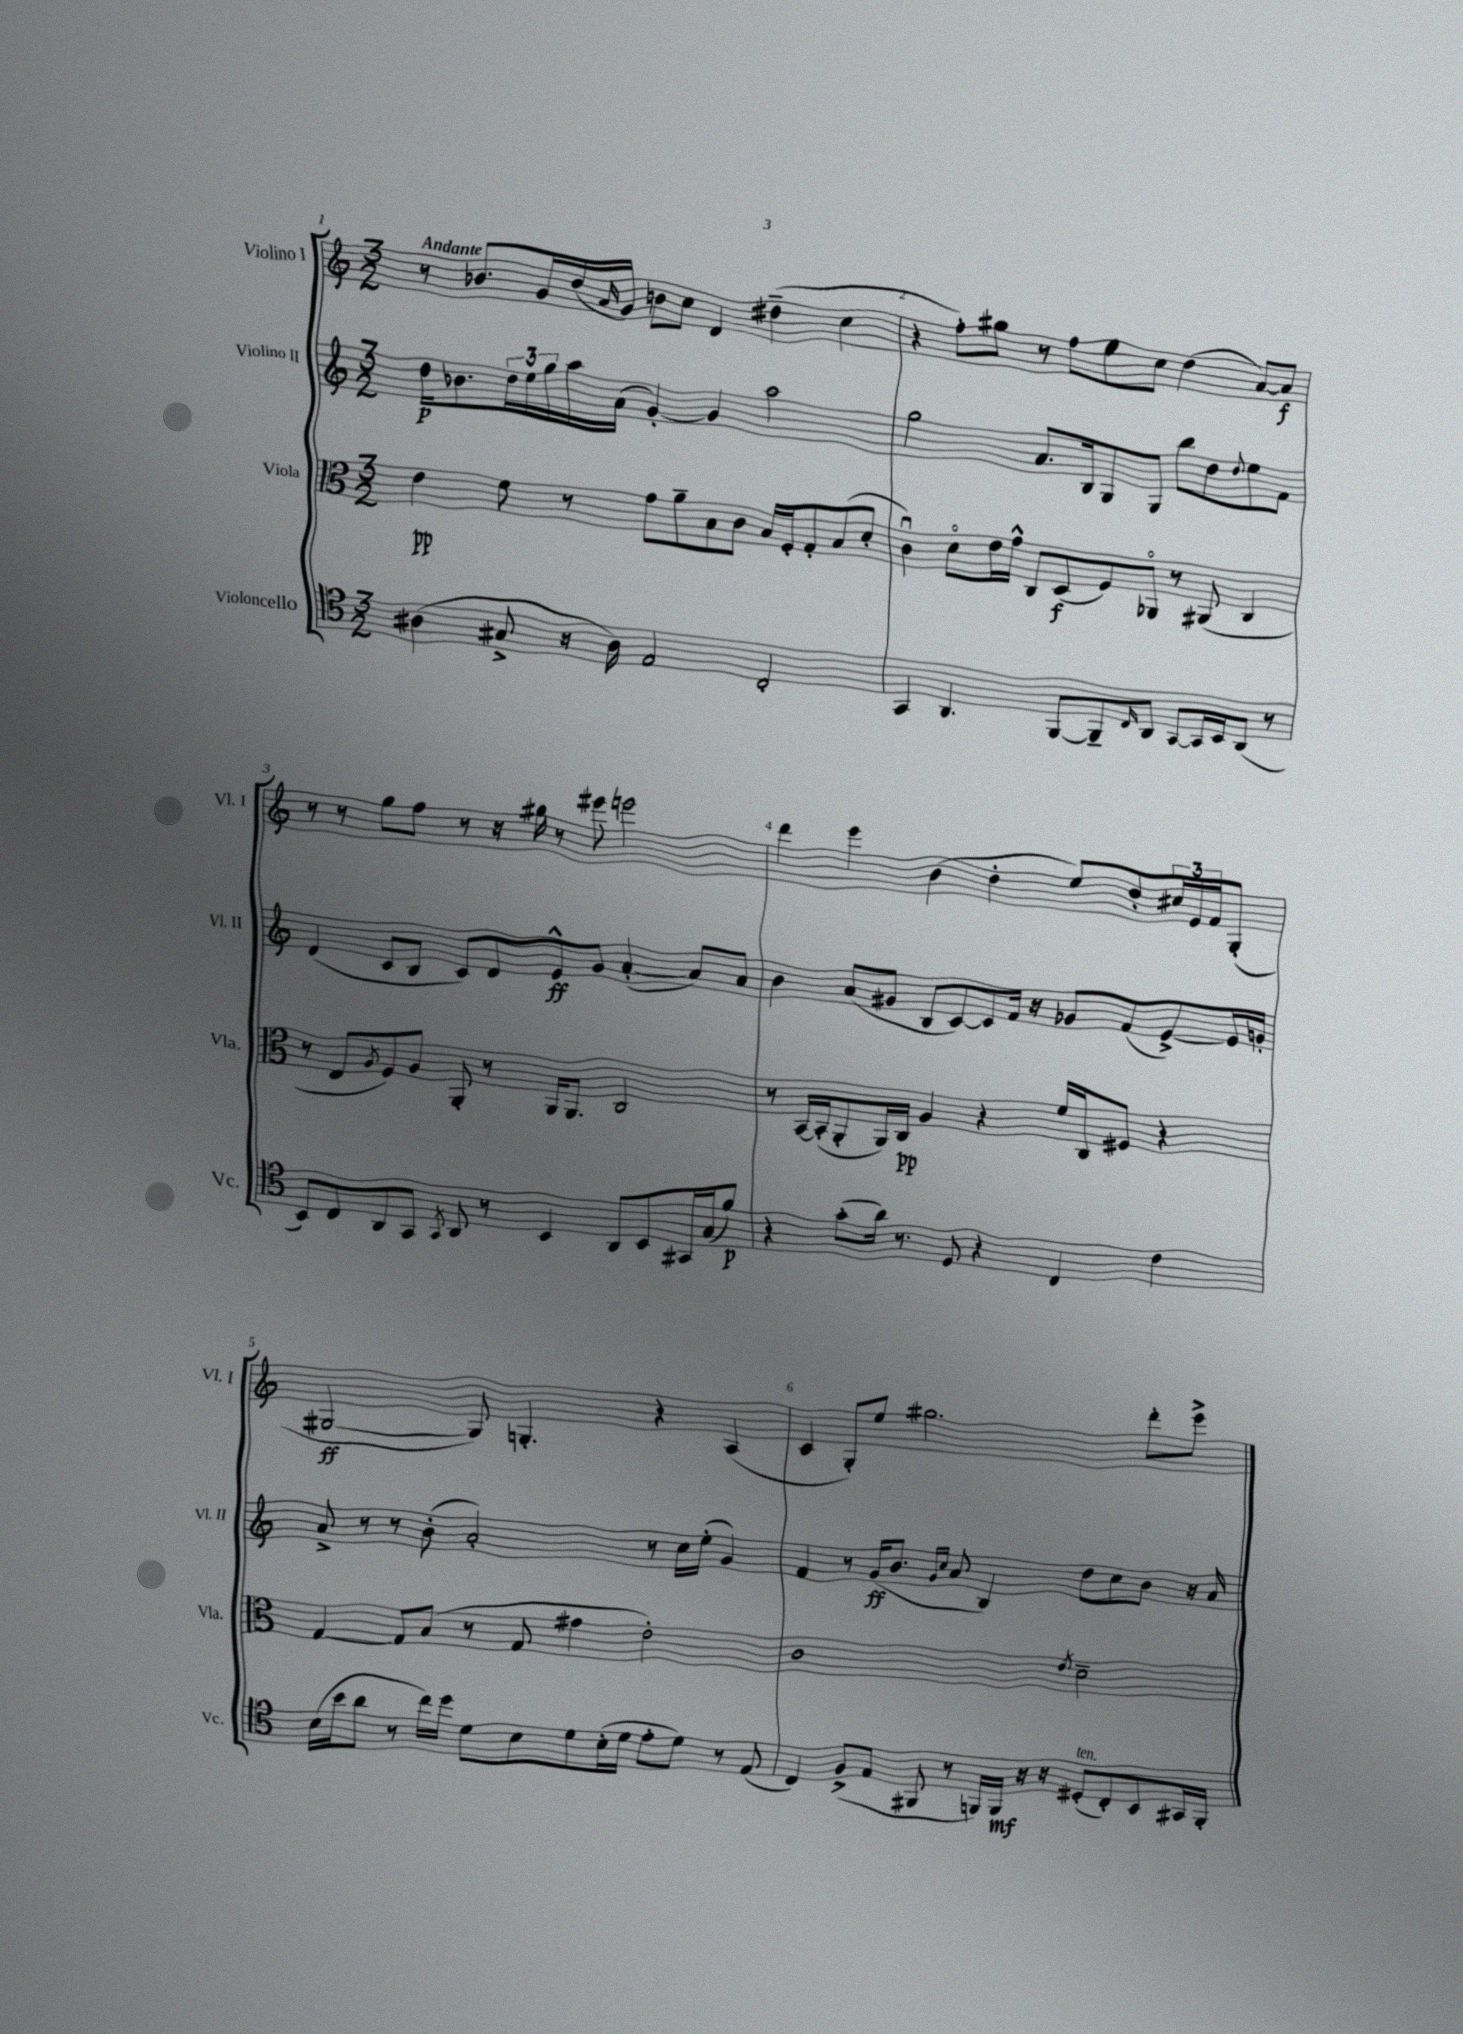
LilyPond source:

<<
\new StaffGroup <<
\new Staff = "s0" \with { instrumentName = "Violino I" shortInstrumentName = "Vl. I" } {
    \clef treble \key c \major \numericTimeSignature \time 3/2 \tempo "Andante"
    r8 bes'8. g'16 d''16( \grace { a'16 } g'16) b'8 c''8 d'4 dis''4--( c''4 |
    r4 f''8-.) gis''8 r8 f''8 e''8 c''8 d''4( a'8~) a'8\f |
    r8 r8 g''8 f''8 r8 r16 gis''16 r8 eis'''8 e'''2 |
    d'''4 e'''4 b'4( d''4-. e''8) d''8-. \tuplet 3/2 { cis''16 e'16 f'16 } g8-.( |
    gis2~\ff gis8) g4.-. r4 a4( |
    c'4 g8-.) e''8 gis''2. d'''8-. e'''8-> \bar "|." |
}
\new Staff = "s1" \with { instrumentName = "Violino II" shortInstrumentName = "Vl. II" } {
    \clef treble \key c \major \numericTimeSignature \time 3/2
    d''16\p bes'8. \tuplet 3/2 { d''16 e''16 g''16 } a''16 a'16( g'4~-.) g'4 a''2 |
    g''2 a'8. b16 g8 g8 b''8 d''8 \appoggiatura { d''8 } e''8 f'8 |
    d'4( c'8 b8 c'8) d'8 e'8-^\ff g'8 a'4~-.( a'8) a'8 |
    b'4 a'8( gis'8 b8 c'8~) c'8 f'16 r16 ges'8 f'8( e'8~->) e'16 g'16-. |
    a'8-> r8 r8 b'8-.( a'2-.) r8 c''16 e''16-.( g'4) |
    f'4 r8 g'16\ff( b'8. \grace { g'16 c''16 } a'8 b4) d''8 c''8 b'8 r16 a'16 \bar "|." |
}
\new Staff = "s2" \with { instrumentName = "Viola" shortInstrumentName = "Vla." } {
    \clef alto \key c \major \numericTimeSignature \time 3/2
    e'4\pp f'8 r8 g'8 a'8-- b8 c'8 b16 f16-. g8-. b8( d'8-. |
    c'4\downbow) d'8\flageolet e'16 g'16-^ c8 d8\f( f8) aes,8\flageolet r8 ais,8( c4 |
    r8 e8 \acciaccatura { a8 } f8) a8 a,8-. r8 a,16 a,8. c2 |
    r8 b,16~ b,16-.( a,8-. a,16) c16\pp a4 r4 f'16 c16 fis8 r4 |
    g4~ g8 b8( r8 g8 gis'4 e'2-.) |
    c'1 \acciaccatura { e'8 } d'2-- \bar "|." |
}
\new Staff = "s3" \with { instrumentName = "Violoncello" shortInstrumentName = "Vc." } {
    \clef tenor \key c \major \numericTimeSignature \time 3/2
    ais4( gis8-> r16 ais16) e2 c2-. |
    g,4 a,4. f,8~ f,8-- \grace { c16 } a,8 g,8~ g,16 b,16 a,8( r8 |
    b,8) c8 a,8 g,8 \acciaccatura { g,8 } a,8 r8 b,4 a,8 b,8 gis,16 g16( f'8\p) |
    r4 g'8-.( a'16) r8. d8 r4 c4 c'4 |
    b16( b'16 a'8 r8 c''16) d''16 d'8 b8 d'8 b16-.( d'16 e'8-. d'8) r8 e8( |
    c4) f8->( e8 fis,8 r8 f,16) f,16\mf r16 r16 dis8-.^\markup { \italic "ten." }( c8-.) b,8 gis,16 f,16-. \bar "|." |
}
>>
>>
\layout { \context { \Score \override BarNumber.break-visibility = ##(#f #t #t) barNumberVisibility = #all-bar-numbers-visible } }
